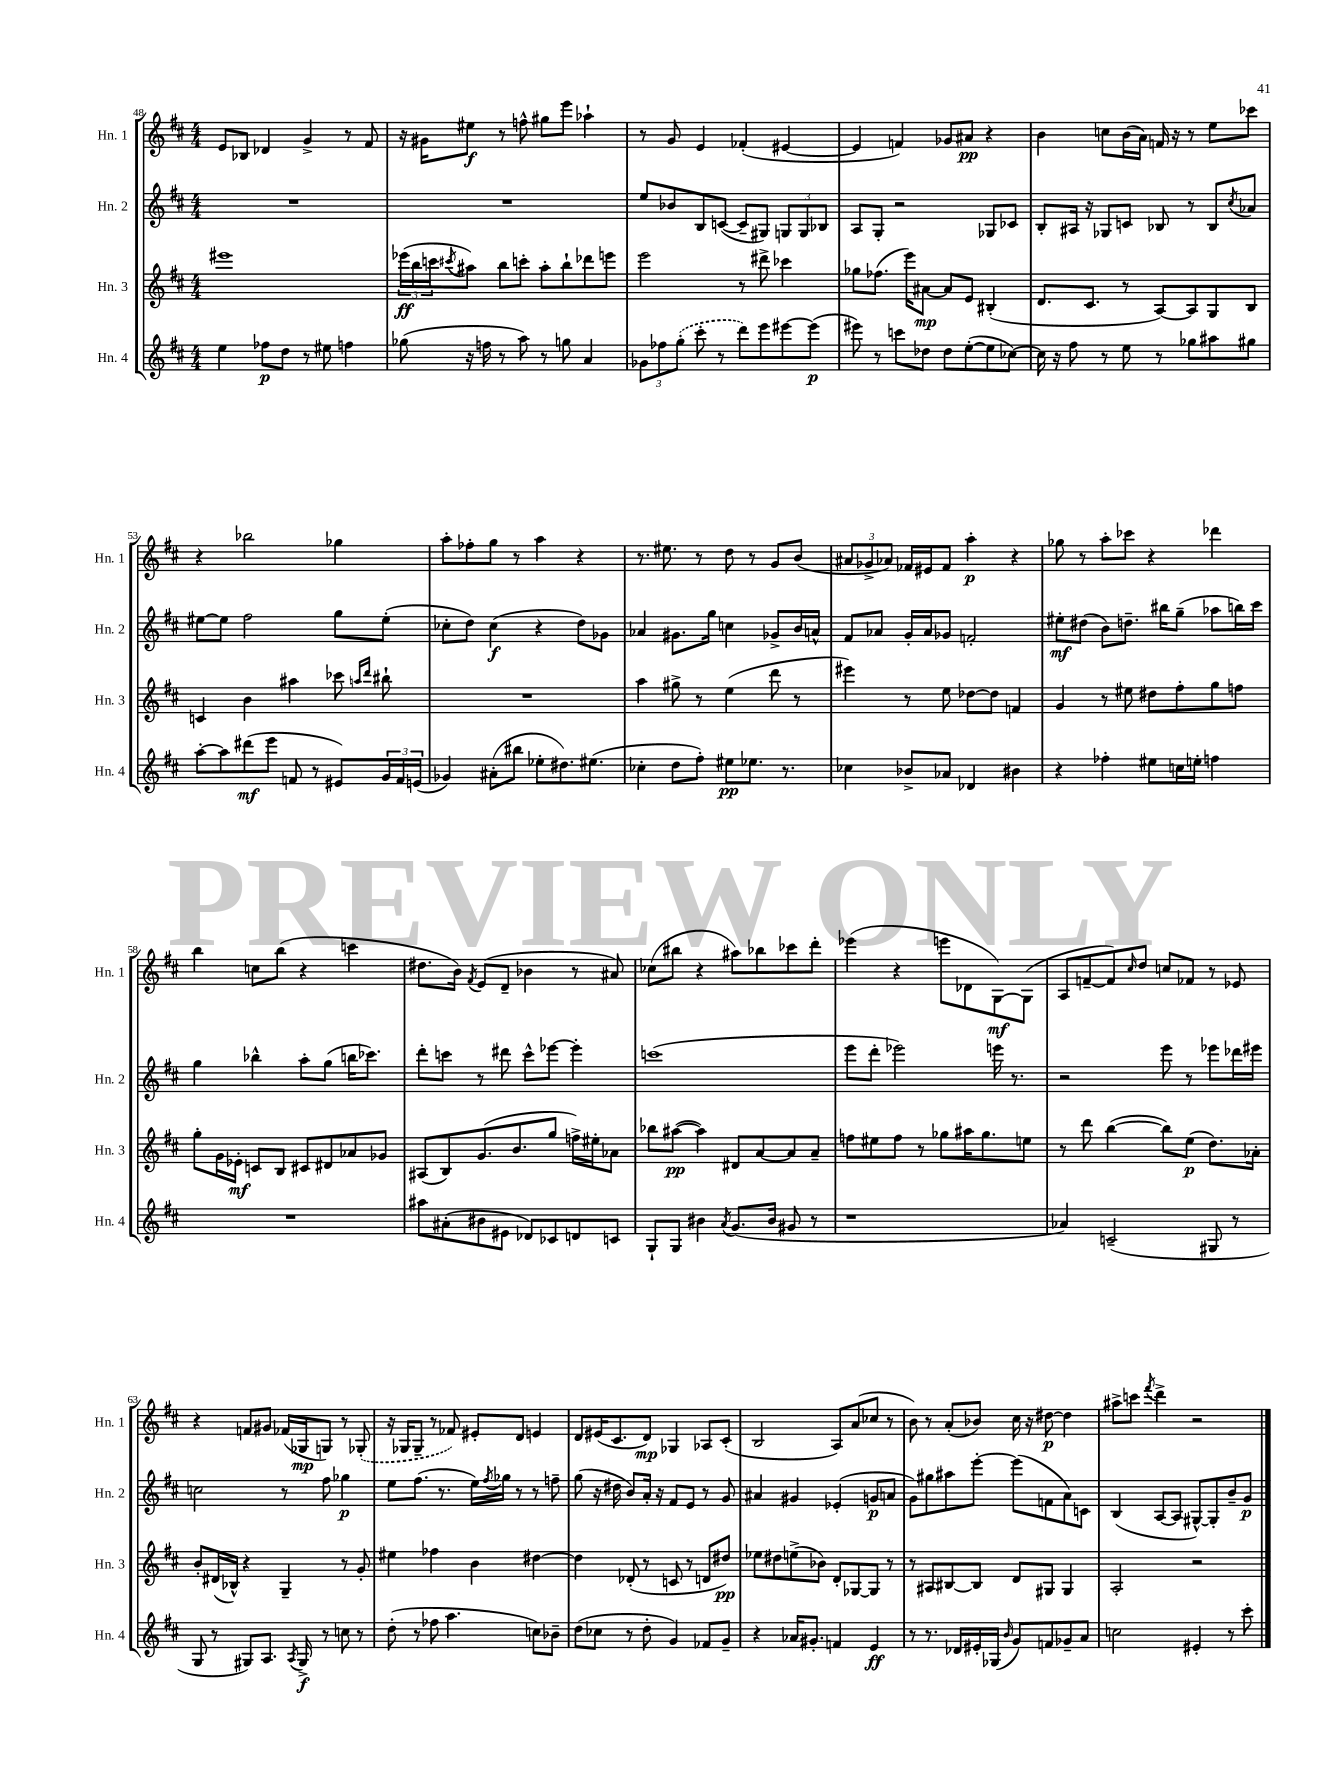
<<
\new StaffGroup <<
\new Staff = "s0" \with { instrumentName = "Hn. 1" shortInstrumentName = "Hn. 1" } {
    \clef treble \key d \major \numericTimeSignature \time 4/4
    e'8 bes8 des'4 g'4-> r8 fis'8 |
    r16 gis'16 eis''8\f r8 f''8-^ gis''8 e'''8 aes''4-! |
    r8 g'8 e'4 fes'4-.( eis'4~ |
    eis'4 f'4) ges'8 ais'8\pp r4 |
    b'4 c''8 b'16( a'16) f'16 r16 r8 e''8 ces'''8 |
    r4 bes''2 ges''4 |
    a''8-. fes''8-. g''8 r8 a''4 r4 |
    r8. eis''8. r8 d''8 r8 g'8 b'8( |
    \tuplet 3/2 { ais'8 ges'8-> aes'8) } fes'16 eis'16 fes'8 a''4-.\p r4 |
    ges''8 r8 a''8-. ces'''8 r4 des'''4 |
    b''4 c''8 b''8( r4 c'''4 |
    dis''8. b'16) \acciaccatura { fis'8 } e'8( d'8-- bes'4 r8 ais'8) |
    ces''8( bis''8 r4 ais''8) bes''8 ces'''8 d'''8-. |
    ees'''4( r4 e'''8 des'8 g8~\mf) g8( |
    a8 f'8~-- f'8) \grace { cis''16 } d''8 c''8 fes'8 r8 ees'8 |
    r4 f'8 gis'8 fes'16( ges16\mp g8) r8 \once \slurDashed ges8-.( |
    r16 ges16 ges8-- r8 fes'8) eis'8-. d'8 e'4 |
    d'8 eis'16( cis'8. d'8\mp) ges4 aes8 cis'8-.( |
    b2 a8) a'8( ces''8 r8 |
    b'8) r8 a'8-.( bes'8) cis''16 r16 dis''8~\p dis''4 |
    ais''8-> c'''8 \acciaccatura { fis'''8 } d'''4-> r2 \bar "|." |
}
\new Staff = "s1" \with { instrumentName = "Hn. 2" shortInstrumentName = "Hn. 2" } {
    \clef treble \key d \major \numericTimeSignature \time 4/4
    R1 |
    R1 |
    e''8 bes'8 b8 c'8~( c'8-- gis8) \tuplet 3/2 { g8 g8 bes8 } |
    a8 g8-. r2 ges8 ces'8 |
    b8-. ais16 r16 ges8 c'8 bes8 r8 bes8 \acciaccatura { cis''8 } aes'8 |
    eis''8~ eis''8 fis''2 g''8 eis''8-.( |
    ces''8-. d''8) ces''4\f( r4 d''8) ges'8 |
    aes'4 gis'8. g''16 c''4 ges'8-> b'16 a'16-^ |
    fis'8 aes'8 g'16-. aes'16 ges'8 f'2-. |
    eis''8-.\mf dis''8( b'8) d''8.-- bis''16 g''8--( aes''8 b''16) cis'''16 |
    g''4 bes''4-^ a''8-. g''8( b''16 ces'''8.) |
    d'''8-. c'''8 r8 dis'''8 c'''8-^ ees'''8~ ees'''4-. |
    c'''1( |
    e'''8 d'''8-. ees'''2) e'''16 r8. |
    r2 e'''8 r8 ees'''8 des'''16 eis'''16 |
    c''2 r8 fis''8 ges''4\p |
    e''8 fis''8.( r8. e''16) \acciaccatura { fis''8 } ges''16 r8 r8 f''8-- |
    g''8( r16 dis''16 b'8) a'16-. r16 fis'8 e'8 r8 g'8 |
    ais'4 gis'4 ees'4-.( g'8\p a'8 |
    g'8) gis''8 ais''8 e'''8~-. e'''8( f'8 a'8) c'8 |
    b4( a8~ a8 gis8~-^) gis8-. b'8-- g'8\p \bar "|." |
}
\new Staff = "s2" \with { instrumentName = "Hn. 3" shortInstrumentName = "Hn. 3" } {
    \clef treble \key d \major \numericTimeSignature \time 4/4
    eis'''1 |
    \tuplet 3/2 { ees'''16\ff( b''16 c'''16 } \acciaccatura { cis'''8 } ais''8) b''8 c'''8-. ais''8-. b''8-! des'''8 e'''8 |
    e'''2 r8 dis'''8-> ces'''4 |
    ges''8 fes''8.( e'''16) ais'8~\mp ais'8 e'8 bis4-.( |
    d'8. cis'8. r8 a8~) a8 g8 b8 |
    c'4 b'4 ais''4 ces'''8 \grace { a''16 d'''16 } bis''8-! |
    R1 |
    a''4 gis''8-> r8 e''4( d'''8 r8 |
    eis'''4) r8 e''8 des''8~ des''8 f'4 |
    g'4 r8 eis''8 dis''8 fis''8-. g''8 f''8 |
    g''8-. g'16 ees'16-.\mf c'8 b8 cis'8 dis'8 aes'8 ges'8 |
    ais8( b8) g'8.( b'8. g''8 f''16->) eis''16-. aes'8 |
    bes''8 ais''8~\pp( ais''4) dis'8 a'8~ a'8 a'8-- |
    f''8 eis''8 f''8 r8 ges''8 ais''16 ges''8. e''8 |
    r8 d'''8 b''4~( b''8) e''8\p( d''8.) aes'16-. |
    b'8-. dis'16( bes16-^) r4 g4-- r8 g'8-. |
    eis''4 fes''4 b'4 dis''4~ |
    dis''4 des'8-.( r8 c'8 r8 d'8 dis''8\pp) |
    ees''8 dis''8 e''8->( bes'8) d'8-. ges8~ ges8 r8 |
    r8 ais8 bis8~ bis8 d'8 gis8 gis4 |
    a2-. r2 \bar "|." |
}
\new Staff = "s3" \with { instrumentName = "Hn. 4" shortInstrumentName = "Hn. 4" } {
    \clef treble \key d \major \numericTimeSignature \time 4/4
    e''4 fes''8\p d''8 r8 eis''8 f''4 |
    ges''8( r16 f''16 r8 a''8) r8 g''8 a'4 |
    \tuplet 3/2 { ges'8 fes''8 \once \slurDashed g''8-.( } cis'''8-. r8 d'''8) e'''8 eis'''8~ eis'''8\p( |
    eis'''8) r8 c'''8 des''8 des''8 e''8~-.( e''8 ces''8~) |
    ces''16 r16 fis''8 r8 e''8 r8 ges''8 ais''8 gis''8 |
    a''8~-. a''8 dis'''8\mf( e'''8 f'8 r8 eis'8) \tuplet 3/2 { g'16 f'16 e'16( } |
    ges'4) ais'8-.( bis''8 ees''8-. dis''8.) eis''8.( |
    ces''4-. d''8 fis''8-.) eis''8\pp ees''8. r8. |
    ces''4 bes'8-> aes'8 des'4 bis'4 |
    r4 fes''4-. eis''8 c''16 e''16-. f''4 |
    R1 |
    ais''8 ais'8-.( bis'8 eis'8 des'8) ces'8 d'8 c'8 |
    g8-! g8 bis'4 \acciaccatura { a'8 } g'8.( bis'16 gis'8 r8 |
    r1 |
    aes'4) c'2--( gis8 r8 |
    g8 r8 gis8) a8. \acciaccatura { a8 } gis16->\f r8 c''8 r8 |
    d''8-.( r8 fes''8 a''4. c''8) bes'8-- |
    d''8( ces''8 r8 d''8-. g'4) fes'8 g'8-- |
    r4 aes'16 gis'8.-. f'4 e'4\ff |
    r8 r8. des'16 eis'16-. ges16( \grace { b'16 } g'8) f'8 ges'8-- a'8 |
    c''2 eis'4-. r8 cis'''8-. \bar "|." |
}
>>
>>
\layout { \context { \Score currentBarNumber = #48 } }
